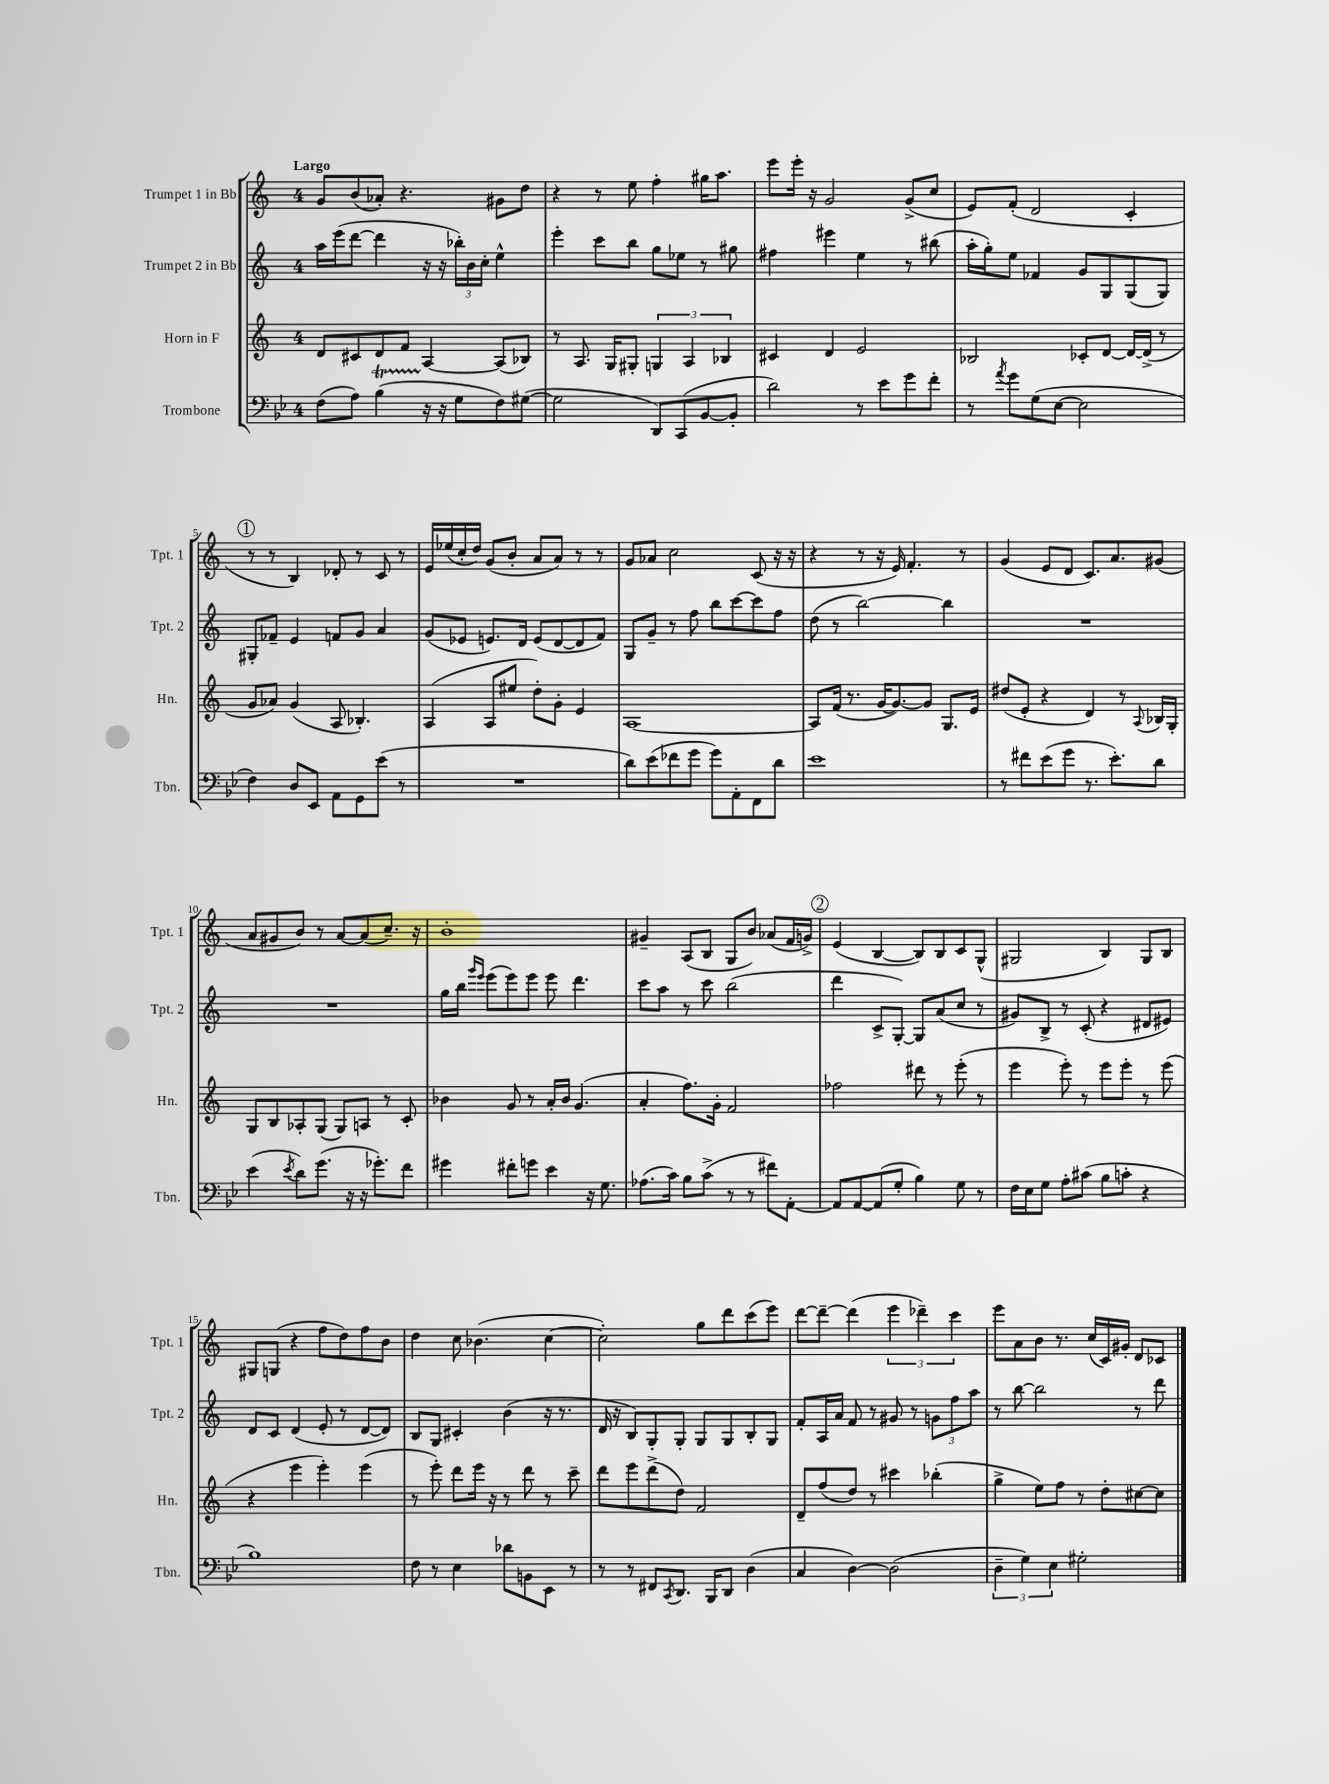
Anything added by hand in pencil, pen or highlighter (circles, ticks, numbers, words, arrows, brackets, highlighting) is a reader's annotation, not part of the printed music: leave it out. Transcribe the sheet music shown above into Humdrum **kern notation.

**kern	**kern	**kern	**kern
*part4	*part3	*part2	*part1
*staff4	*staff3	*staff2	*staff1
*I"Trombone	*I"Horn in F	*I"Trumpet 2 in Bb	*I"Trumpet 1 in Bb
*I'Tbn.	*I'Hn.	*I'Tpt. 2	*I'Tpt. 1
*clefF4	*clefG2	*clefG2	*clefG2
*k[b-e-]	*k[]	*k[]	*k[]
*M4/4	*M4/4	*M4/4	*M4/4
=1	=1	=1	=1
!	!	!	!LO:TX:a:B:t=Largo
(8F\L	8d/L	16aa\LL	8g/L
.	.	(16eee\J	.
8A\J)	8c#X/	[8ddd\J	(8b/
(4B-T\	8d/	4ddd\]	8a-X'/J)
.	8f/J	.	4.r
16r	[4A/	16r	.
16r	.	16r	.
8G\L	.	24bb-X'\LL)	.
.	.	24b\	.
.	.	24cc'\JJ	.
8F\)	(8A/L]	4ee^^\	8g#X\L
([8G#X\J	8B-X/J)	.	8dd\J
=2	=2	=2	=2
2G#\]	8r	4eee'\	4r
.	8.A/	.	.
.	.	8ccc\L	8r
.	16G/KL	.	.
.	8G#X'/J	8bb\J	8ee\
8DD/L)	6Gn/	8gg\L	4ff'\
(8CC/	.	8ee-X\J	.
.	6A/	.	.
[8BB-/	.	8r	16gg#X\KL
.	.	.	8.aa\J
.	6B-X/	.	.
8BB-'/J]	.	8gg#X\	.
=3	=3	=3	=3
2d\)	4c#X/	4ff#X\	8eee\L
.	.	.	16eee'\Jk
.	.	.	16r
.	4d/	4eee#X\	2g/
8r	2e/	4ee\	.
8e-\L	.	.	.
8g\	.	8r	(8g^/L
8f'\J	.	(8bb#X\	8cc/J
=4	=4	=4	=4
8r	2B-X/	16aa'\LL	8e/L)
.	.	16gg'\J)	.
8qa/	.	.	.
8g\L	.	8ee\J	(8f'/J
(8G\	.	4f-X/	2d/
[8E-\J	.	.	.
2E-\]	8c-X'/L	8g/L	.
.	[8d/J	8G/	.
.	16d/LL_	(8G/	4c'/
.	(16d^/JJ]	.	.
.	8r	8G/J)	.
!!LO:LB:g=z
!!LO:REH:place=s1:t=1
=5	=5	=5	=5
4F\)	8g/L	8G#X'/L	8r
.	8a-X/J)	8f-X~/J	8r
8D/L	(4g/	4e/	4B/)
8EE-/J	.	.	.
8AA\L	8A/	8fn/L	8d-X'/
8GG\	4.B-X'/)	8g/J	8r
(8e-\J	.	4a/	8c/
8r	.	.	8r
=6	=6	=6	=6
1r	(4A/	(8g/L	16e/LL
.	.	.	(16ee-X/
.	.	8e-X/J	16cc'/
.	.	.	16dd/JJ)
.	8A/L	8.en/L)	(8g/L
.	8ee#X/J	.	8b'/J
.	.	16d/Jk	.
.	8dd'\L)	(8e/L	8a/L
.	8g'\J	[8d/	8a/J)
.	4e/	8d/]	8r
.	.	8f/J)	8r
=7	=7	=7	=7
8d\L)	[1A	8G/L	8g/L
(8e-\	.	8g~/J	8a-X/J
8f-X\	.	8r	2cc\
8g\J	.	8ff\	.
8g\L)	.	8bb\L	.
8AA'\	.	[8ccc\	.
8FF\	.	8ccc\]	(8c/
8d\J	.	8ff\J	16r
.	.	.	16r
=8	=8	=8	=8
1e-	8A/L]	(8dd\	4r
.	(16f/Jk	8r	.
.	8.r	.	.
.	.	[2bb\)	8r
.	[16g/KL	.	16r
.	8.g/_)	.	16e/)
.	.	.	4.f'/
.	8g/J]	.	.
.	8.G/L	4bb\]	.
.	.	.	8r
.	16e/Jk	.	.
=9	=9	=9	=9
8r	(8dd#X/L	1r	(4g/
8f#X\L	8e'/J	.	.
(8e-\	4r	.	8e/L
8g\J	.	.	8d/J
8.r	4d/)	.	8.c/L)
8.e-'\L)	.	.	8.a/
.	8r	.	.
.	8qqA/	.	.
8d\J	16B-X/LL	.	(8g#X/J
.	16G'/JJ	.	.
!!LO:LB:g=z
=10	=10	=10	=10
(4e-\	8G/L	1r	8a/L
.	8B/	.	8g#X/
8qe-/	.	.	.
8d\L)	8A-X'/	.	8b/J)
(8.g\J	(8G/J	.	8r
.	8G/L)	.	[8a/L
16r	.	.	.
16r	8An/J	.	(8a/]
8.g-X'\L)	.	.	.
.	8r	.	8.cc~/J)
8f\J	8c'/	.	.
.	.	.	16r
=11	=11	=11	=11
4g#X\	4b-X\	16gg\LL	1b'
.	.	16bb\JJ	.
.	.	16qqggg/LL	.
.	.	16qqeee/JJ	.
.	.	(8eee\L	.
8f#X'\L	8g/	8eee\)	.
8gn\J	8r	8eee\J	.
4e-\	16a'/LL	8eee\	.
.	16b-/JJ	.	.
.	(4.g/	4.ddd\	.
16r	.	.	.
8.G\	.	.	.
=12	=12	=12	=12
(8.A-X\L	4a'/	8ccc\L	4g#X~/
.	.	8aa\J	.
16c\Jk)	.	.	.
8B-\L	8.ff\L)	8r	(8A/L
(8c^\J	.	8ccc\	8B/J
.	16g'\Jk	.	.
8r	2f/	(2bb\	8G/L
8r	.	.	8b/J)
8f#X\L)	.	.	(8a-X/L
[8AA'\J	.	.	16f/L
.	.	.	16gn^/JJ)
!!LO:REH:place=s1:t=2
=13	=13	=13	=13
8AA/L]	2ff-X\	4ddd\	(4e/
[8AA/	.	.	.
(8AA/]	.	8c^/L	[4B/
8G'/J	.	[8G'/J)	.
4B-\)	8ddd#X\	8G/L]	8B/L])
.	8r	(8a/	8B/
8G\	(8eee'\	8cc/J	8c/
8r	8r	8r	(8G^^/J
=14	=14	=14	=14
16F\LL	4eee\	8g#X/L)	2G#X/
16E-\J	.	.	.
8G\J	.	8B^/J	.
8A'\L	8eee'\)	8r	.
(8c#X\J	8r	(8c'/	.
8B-\L	8eee\L	4r	4B/)
8cn'\J	8eee'\J	.	.
4r	8r	8d#X/L	8G#/L
.	(8eee\	8e#X/J)	8B/J
!!LO:LB:g=z
=15	=15	=15	=15
1B-)	4r	8d/L	8G#X/L
.	.	8c/J	(8Gn/J
.	4eee\	(4d/	4r
.	4eee'\)	8e'/	8ff\L
.	.	8r	8dd\)
.	(4eee\	[8d/L	8ff\
.	.	8d/J])	8b\J
=16	=16	=16	=16
8F\	8r	8B/L	4dd\
8r	8eee'\)	8G/J	.
4E-\	8ddd\L	4c#X'/	8cc\
.	16eee\Jk	.	(4.b-X\
.	16r	.	.
8d-X\L	8r	(4b\	.
8BBn\	8ddd\	.	.
8EE-\J	8r	16r	[4cc\
.	.	8.r	.
8r	8ccc~\	.	.
=17	=17	=17	=17
8r	8ddd\L	16d/	2cc'\])
.	.	16r	.
8r	8eee\	8B/L)	.
8FF#X/L	(8ddd^\	8G'/	.
8qCC/	.	.	.
8.DD/J	8dd\J)	8G'/J	.
.	2f/	8G/L	8gg\L
16BBB-/KL	.	.	.
8DD/J	.	8G/	8ddd\
(4D\	.	8B'/	(8ccc\
.	.	8G/J	8eee\J)
=18	=18	=18	=18
4C/	8d~/L	8f'/L	[8ddd\L
.	(8ff/	16A/L	8ddd~\J_
.	.	16a/JJ	.
[4D\)	8dd/J)	8f/	(4ddd\]
.	8r	8r	.
(2D\]	4ccc#X\	8g#X/	6eee\
.	.	8r	.
.	.	.	6ddd-X~\)
.	(4bb-X'\	12gn\L	.
.	.	12ff\	6ccc\
.	.	12aa\J	.
=19	=19	=19	=19
6D~\	4gg^\	8r	8eee\L
.	.	[8bb\	8a\
6G\)	.	.	.
.	8ee\L)	2bb\]	8b\J
6E-\	.	.	.
.	8ff\J	.	8.r
2G#X'\	8r	.	.
.	.	.	(16cc/LL
.	8dd'\L	.	16c/)
.	.	.	16g#X'/JJ
.	[8cc#X\	8r	8d/L
.	8cc#\J]	8ddd\	8c-X/J
==	==	==	==
*-	*-	*-	*-
